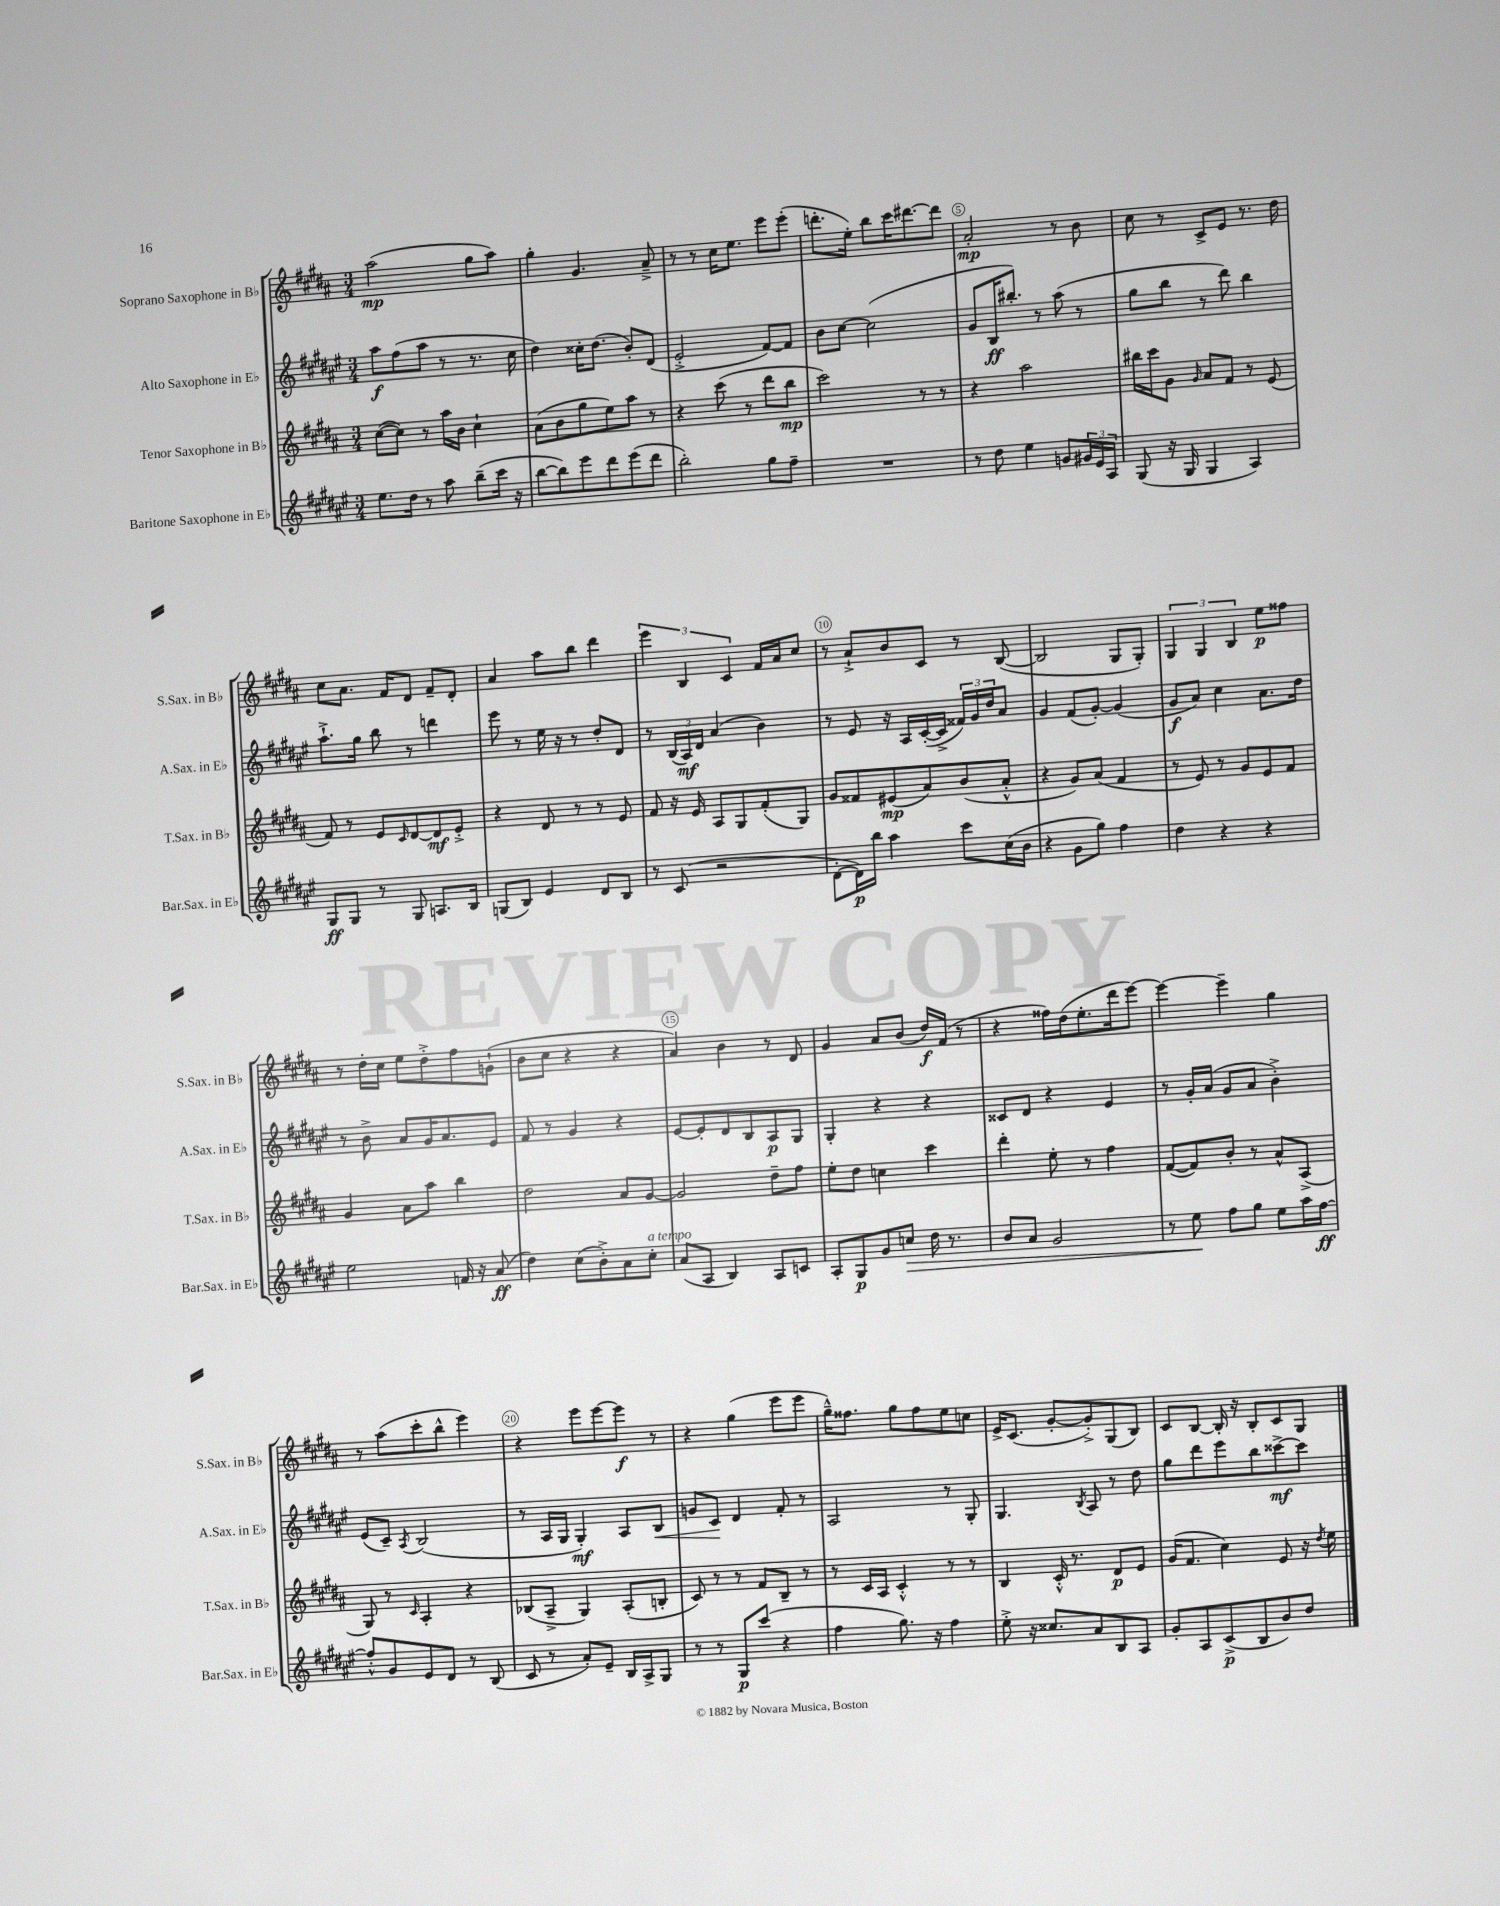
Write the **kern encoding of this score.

**kern	**kern	**kern	**kern
*staff4	*staff3	*staff2	*staff1
*clefG2	*clefG2	*clefG2	*clefG2
*k[f#c#g#d#a#e#]	*k[f#c#g#d#a#]	*k[f#c#g#d#a#e#]	*k[f#c#g#d#a#]
*M3/4	*M3/4	*M3/4	*M3/4
8.ee#	([8cc#	8aa#	(2aa#
.	8cc#])	(8ff#	.
16dd#	.	.	.
8r	8r	8aa#	.
8aa#	16aa#	8r	.
.	16b	.	.
(8bb~	4cc#`	8.r	8gg#
16ccc#	.	.	8aa#)
16r	.	16cc#	.
=	=	=	=
[8bb	(8a#	4dd#)	4gg#'
8bb])	8b	.	.
8eee#	8gg#	16cc##'	4.g#
.	.	(8.dd#	.
8ddd#	8ee)	.	.
(8eee#	8aa#	8b')	.
8ddd#	8r	(8d#	8a#~^
=	=	=	=
2bb')	4r	2e#'^	8r
.	.	.	8r
.	(8ccc#	.	16cc#
.	.	.	8.ee
.	8r	.	.
8gg#	8ddd#	[8f#)	8eee
8ff#~	8bb	8f#]	(8eee'
=	=	=	=
2.r	2ccc#)	8b	8.ddd'
.	.	[8cc#	.
.	.	.	16ee')
.	.	(2cc#]	8bb
.	.	.	16ccc#
.	.	.	[8.ddd#
.	8r	.	.
.	8r	.	8ddd#]
=	=	=	=
8r	4r	8g#	2a#'
8dd#	.	16B	.
.	.	8.bb#')	.
4ee#	2aa#	.	.
.	.	8r	.
8g	.	(8aa#	8r
24g#	.	8r	8b
24e#	.	.	.
24A#	.	.	.
=	=	=	=
(8G#	16bb#	8gg#	8cc#
.	16ccc#	.	.
16r	8g#	8bb	8r
16G#	.	.	.
.	16qqg#	.	.
4G#	8a#	8r	8c#^
.	8f#	8ddd#)	8e
4A#)	8r	4bb	8.r
.	(8e	.	.
.	.	.	16dd#
=	=	=	=
8G#	8f#)	8.aa#`^	8cc#
8G#	8r	.	8.a#
.	.	16gg#	.
8r	8e	8bb	.
.	.	.	16f#
.	16qqc#	.	.
8G#	[8d#	8r	8d#
8.A	8d#]	4ddd	8f#~
.	8e'^	.	8d#'
16B	.	.	.
=	=	=	=
(8G	4r	8eee#	4a#
8B)	.	8r	.
4e#	8d#	16ee#	8aa#
.	.	16r	.
.	8r	8r	8bb
8d#	8r	8dd#'	4ddd#
8B	8e	8d#	.
=	=	=	=
8r	8f#	8r	6eee
(8c#	16r	(24B	.
.	.	24A#)	6B
.	16e	.	.
.	.	24d#	.
2r	8A#	(4a#	.
.	.	.	6c#
.	8G#	.	.
.	(8f#'	4b)	16f#
.	.	.	16a#
.	8G#)	.	8cc#
=	=	=	=
[8d#'	8g#	8r	8r
16d#])	8f##	8e#	8a#`^
16bb	.	.	.
4aa#	(8e#	16r	8b
.	.	16A#	.
.	8a#)	([16c#'	8c#
.	.	16c#^]	.
8ccc#	(8b	24f##)	8r
.	.	24g#	.
.	.	24dd#	.
(16cc#	8a#'^^	8a#	([8B
16b	.	.	.
=	=	=	=
4r	4r	4g#	2B]
8g#	8g#)	(8f#	.
8gg#)	(8a#	[8g#')	.
4ff#	4f#	(4g#]	8G#
.	.	.	8G#')
=	=	=	=
4dd#	8r	8g#	6G#
.	8e)	8a#)	.
.	.	.	6G#
4r	8r	4cc#	.
.	.	.	6B
.	8g#	.	.
4r	8e	8.a#	8ee
.	8f#	.	8ff##
.	.	16dd#	.
=	=	=	=
2ee#	4g#	8r	8r
.	.	8b^	16dd#'
.	.	.	16cc#
.	8a#	8a#	8ee
.	8aa#	16g#	8dd#'^
.	.	8.a#	.
16f	4bb	.	8ff#
16r	.	.	.
(8a#	.	8e#	(8g`
=	=	=	=
4dd#)	2dd#	8f#	8b
.	.	8r	8cc#
(8cc#	.	4g#	4r
8b'^)	.	.	.
8a#	8a#	4r	4r
8cc#'	[8g#	.	.
=	=	=	=
(8a#	2g#]	[8e#	4a#)
8A#	.	8e#']	.
4B)	.	8d#	4b
.	.	8B	.
8A#	8dd#~	8A#	8r
8c	8ff#	8G#	8d#
=	=	=	=
8A#'	8ee'	4G#'	4g#
8G#	8dd#	.	.
8g#	4cc	4r	8a#
8cc	.	.	(8b
16dd#	4ccc#	4r	16dd#)
8.r	.	.	(16f#
.	.	.	8r
=	=	=	=
8b	4ddd#'	8c##	4r
8a#	.	8d#	.
2g#	8ee'	4r	16ff##)
.	.	.	(16dd#
.	8r	.	8.ee'
.	4ff#	4e#	.
.	.	.	16ddd#
.	.	.	[8eee)
=	=	=	=
8r	([8f#	8r	4eee_
8ee#	8f#])	16g#'	.
.	.	(16a#	.
8ff#	8b'	8g#	4eee~]
8gg#	8r	8a#	.
8ee#	8a#^^	4b'^)	4gg#
16aa#	(8A#^	.	.
[16ff#	.	.	.
=	=	=	=
8ff#'^^]	8G#)	(8e#	8r
8g#	8r	8c#~)	(8aa#
.	16qqc#	8qA#	.
8e#	4A#'	(2B	8ccc#'
8d#	.	.	8bb^^
8r	4r	.	4eee)
(8B	.	.	.
=	=	=	=
8c#	(8B-	8r	4r
8r	8A#~^	16A#	.
.	.	16G#	.
8a#')	4G#)	4G#')	8eee
8e#~	.	.	[8eee
16B	(8A#'	8A#	8eee]
16A#^	.	.	.
8G#	8B'	8B	8r
=	=	=	=
8r	8c#)	8g	4r
8r	8r	8c#	.
8G#	8r	4d#	(4gg#
(8ccc#	8f#	.	.
4r	8B~	8f#'	8eee
.	8r	8r	8eee
=	=	=	=
4ff#	8r	2A#	16gg#~^^)
.	.	.	8.ff##
.	16c#	.	.
.	16A#	.	.
8.gg#)	4c#'^^	.	8gg#
.	.	.	8ff##
16r	.	.	.
4ff#	8r	8r	8ee
.	8r	8G#'	8cc
=	=	=	=
8ee#'^	4B	4.G#	16e^
.	.	.	(8.c#
16r	.	.	.
8.cc##	.	.	.
.	16c#'^^	.	[8g#'
.	8.r	.	.
.	.	8qB	.
8a#	.	8A#	8g#'^])
8B	8d#	8r	(8G#
8A#	8e	8dd#	8B)
=	=	=	=
8g#'	(16g#	8gg#	8c#
.	8.f#	.	.
8A#	.	8ddd#	[8B
(8c#^	4cc#)	8eee#	16B']
.	.	.	16r
8B	.	8bb	8B'
8b)	8e	[8ccc##^	8c#
8dd#	16r	8ccc##]	8G#
.	8qdd#	.	.
.	16ee	.	.
==	==	==	==
*-	*-	*-	*-
